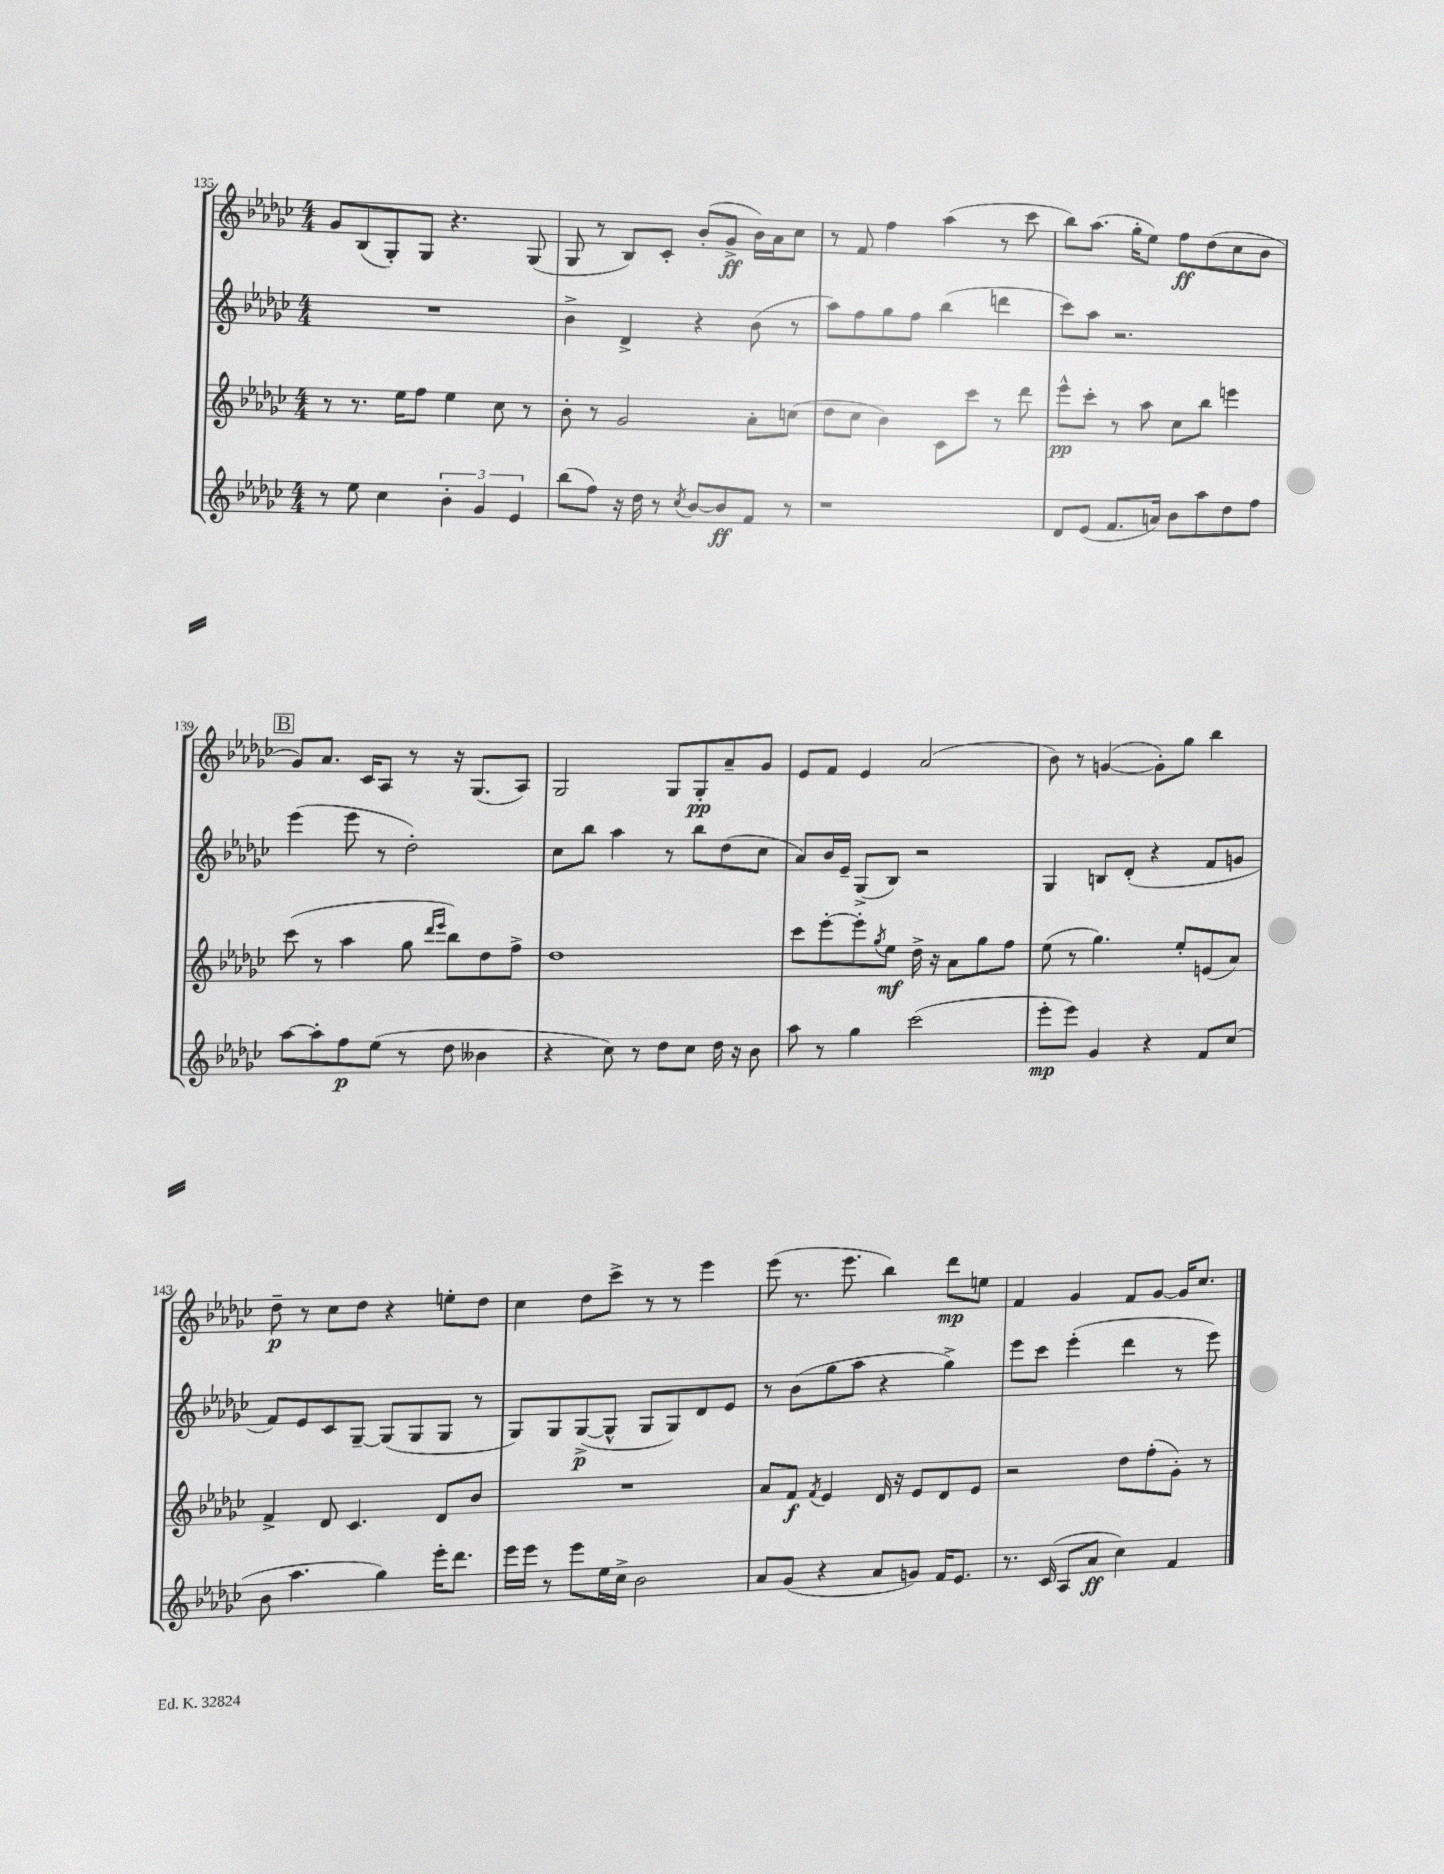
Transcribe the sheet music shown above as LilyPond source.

<<
\new StaffGroup <<
\new Staff = "s0" {
    \clef treble \key ges \major \numericTimeSignature \time 4/4
    ges'8 bes8( ges8-.) ges8 r4. ges8( |
    ges8 r8 bes8) ces'8-. bes'8-.( ges'8->\ff bes'16) aes'16 ces''8 |
    r8 f'8 f''4 aes''4( r8 ces'''8 |
    bes''8) aes''8.( ges''16-. ees''8) f''8\ff des''8( ces''8 bes'8 |
    \mark \markup { \box "B" } ges'8) aes'8. ces'16 aes8 r8 r16 ges8.( aes8) |
    ges2 ges8 ges8-.\pp aes'8-- ges'8 |
    ees'8 f'8 ees'4 aes'2( |
    bes'8) r8 g'4~( g'8-.) ges''8 bes''4 |
    des''8--\p r8 ces''8 des''8 r4 e''8-. des''8 |
    ces''4 des''8 ces'''8-> r8 r8 ees'''4 |
    ees'''8( r8. ees'''8. bes''4) des'''8\mp e''8 |
    f'4 ges'4 f'8 ges'8~ ges'16 ces''8. \bar "|." |
}
\new Staff = "s1" {
    \clef treble \key ges \major \numericTimeSignature \time 4/4
    R1 |
    bes'4-> des'4-> r4 bes'8( r8 |
    aes''8) f''8 ges''8 f''8 bes''4( d'''4 |
    ces'''8) aes''8 r2. |
    \mark \markup { \box "B" } ees'''4( ees'''8 r8 des''2-.) |
    ces''8 bes''8 aes''4 r8 bes''8 des''8( ces''8 |
    aes'8) bes'16 ees'16-- ges8->( bes8) r2 |
    ges4 b8 des'8-.( r4 f'8 g'8 |
    f'8) ees'8 ces'8 ges8~-- ges8( ges8 ges8 r8 |
    ges8) ges8 ges8~->\p( ges8-^ ges8 ges8) des'8 ees'8 |
    r8 bes'8( ges''8 aes''8 r4 ges''4->) |
    ees'''8 ces'''8 ees'''4-.( des'''4 r8 ees'''8) \bar "|." |
}
\new Staff = "s2" {
    \clef treble \key ges \major \numericTimeSignature \time 4/4
    r8 r8. ees''16 f''8 ees''4 ces''8 r8 |
    bes'8-. r8 ges'2 aes'8-. c''8( |
    des''8 ces''8 bes'4) ces'8 ces'''8 r8 des'''8 |
    ees'''8-^\pp ces'''8-. r8 aes''8 ces''8 bes''8 e'''4 |
    \mark \markup { \box "B" } ces'''8( r8 aes''4 ges''8 \grace { des'''16 ees'''16 } bes''8) des''8 f''8-> |
    des''1 |
    ces'''8 ees'''8~-. ees'''8-. \acciaccatura { ges''8 } ees''8\mf des''16-> r16 aes'8 ges''8 f''8 |
    ees''8( r8 ges''4.) ees''8-. e'8( aes'8) |
    f'4-> des'8 ces'4. des'8 bes'8 |
    R1 |
    aes'8 f'8\f \acciaccatura { f'8 } ees'4 des'16 r16 ees'8 des'8 ees'8 |
    r2 des''8 f''8-.( ges'8-.) r8 \bar "|." |
}
\new Staff = "s3" {
    \clef treble \key ges \major \numericTimeSignature \time 4/4
    r8 ees''8 ces''4 \tuplet 3/2 { bes'4-. ges'4 ees'4 } |
    bes''8( f''8) r16 des''16 r8 \acciaccatura { ces''8 } bes'8~ bes'8\ff f'8 r8 |
    r1 |
    des'8 ees'8( f'8. a'16) bes'8 aes''8 des''8 f''8 |
    \mark \markup { \box "B" } aes''8~ aes''8-. f''8\p ees''8( r8 des''8 beses'4 |
    r4 ces''8) r8 des''8 ces''8 des''16 r16 bes'8 |
    aes''8 r8 ges''4 ces'''2( |
    ees'''8-.\mp ees'''8) ges'4 r4 f'8 ces''8( |
    bes'8 aes''4. ges''4) ees'''16-. des'''8. |
    ees'''16 ees'''16 r8 ees'''8 ees''16 ces''16-> bes'2 |
    aes'8 ges'8( r4 aes'8 g'8) f'16 ees'8. |
    r8. ces'16( aes8 aes'8\ff ces''4) f'4 \bar "|." |
}
>>
>>
\layout { \context { \Score currentBarNumber = #135 } }
